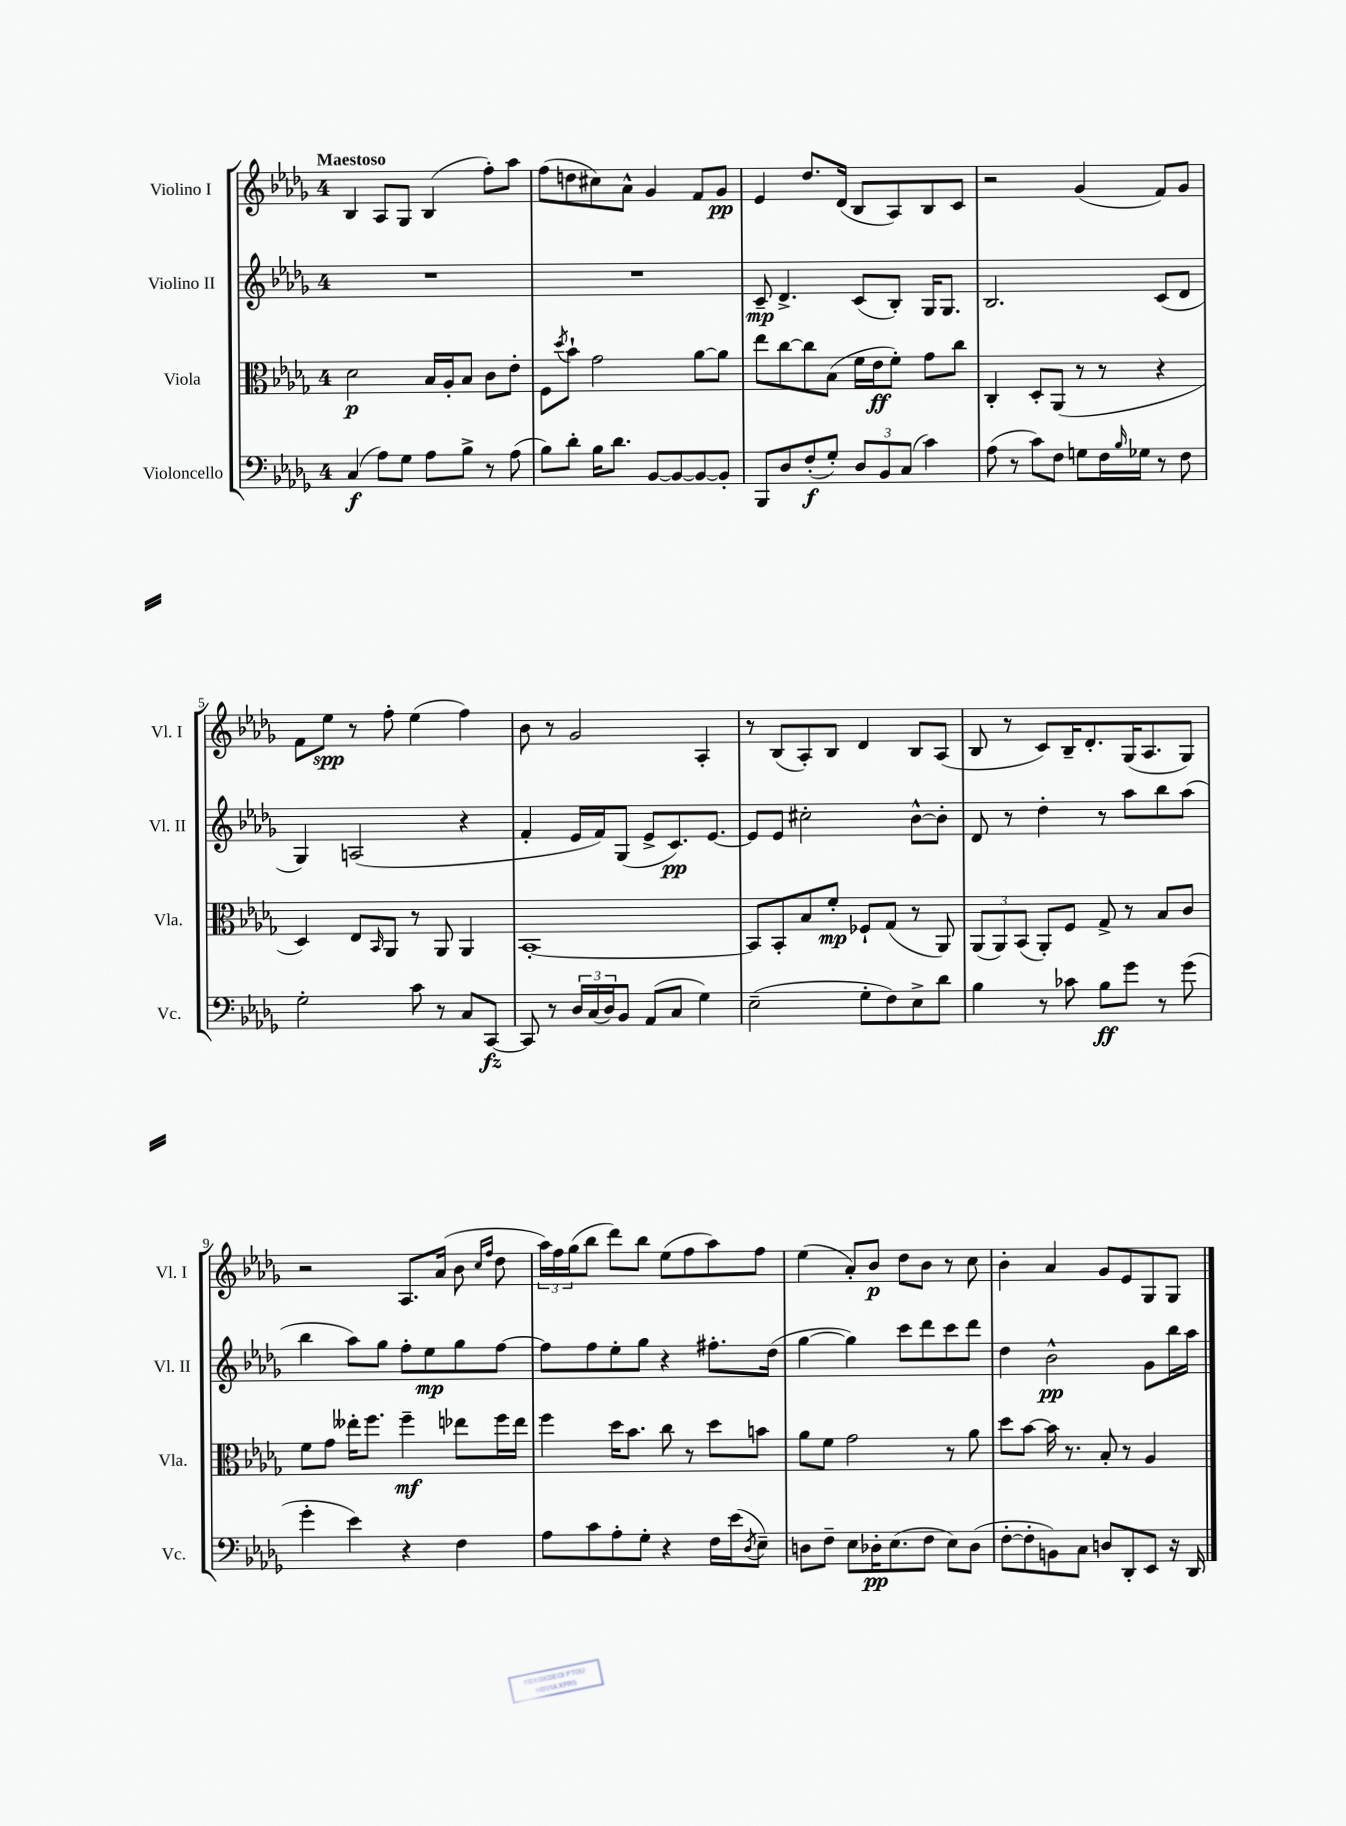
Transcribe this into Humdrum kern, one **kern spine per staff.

**kern	**kern	**kern	**kern
*staff4	*staff3	*staff2	*staff1
*clefF4	*clefC3	*clefG2	*clefG2
*k[b-e-a-d-g-]	*k[b-e-a-d-g-]	*k[b-e-a-d-g-]	*k[b-e-a-d-g-]
*M4/4	*M4/4	*M4/4	*M4/4
(4C/	2d-\	1r	4B-/
8A-\L)	.	.	8A-/L
8G-\J	.	.	8G-/J
8A-\L	16B-/LL	.	(4B-/
.	16A-'/J	.	.
8B-^\J	8B-/J	.	.
8r	8c\L	.	8ff'\L)
(8A-\	8e-'\J	.	8aa-\J
=	=	=	=
8B-\L)	8F\L	1r	(8ff\L
.	8qdd-/	.	.
8d-'\J	8b-`\J	.	8dd\
16B-\LK	2g-\	.	8cc#\)
8.d-\J	.	.	.
.	.	.	8a-^^\J
[8BB-/L	.	.	4g-/
8BB-/_	.	.	.
8BB-/_	[8a-\L	.	8f/L
8BB-'/]J	8a-\]J	.	8g-/J
=	=	=	=
8BBB-/L	8ee-\L	8c~/	4e-/
8D-/	[8cc\	4.d-^/	.
(8F'/	8cc\]	.	8.dd-/L
8G-'/J)	(8B-\J	.	.
.	.	.	(16d-/Jk
12D-/L	16f\LL	(8c/L	8B-/L
.	16e-\J	.	.
12BB-/	.	.	.
.	8f'\J)	8B-'/J)	8A-/)
(12C/J	.	.	.
4c\)	8g-\L	16G-/LK	8B-/
.	.	8.G-/J	.
.	8cc\J	.	8c/J
=	=	=	=
(8A-\	4C'/	2.B-/	2r
8r	.	.	.
8c\L)	8D-'/L	.	.
8F\J	(8AA-/J	.	.
8G\L	8r	.	(4g-/
16F\L	8r	.	.
16qqB-/	.	.	.
16G-\JJ	.	.	.
8r	4r	(8c/L	8f/L)
8F\	.	8d-/J	8g-/J
=	=	=	=
2G-'\	4D-/)	4G-/)	8f\L
.	.	.	8ee-\J
.	8E-/L	(2A/	8r
.	16qqBB-/	.	.
.	8AA-/J	.	8ff'\
8c\	8r	.	(4ee-\
8r	8AA-/	.	.
8C/L	4AA-/	4r	4ff\)
[8CC/J	.	.	.
=	=	=	=
8CC/]	[1BB-'	4f'/	8b-\
8r	.	.	8r
24D-/LL	.	16e-/LL	2g-/
(24C/	.	.	.
.	.	16f/J)	.
24D-/J)	.	.	.
8BB-/J	.	(8G-/J	.
(8AA-/L	.	8e-^/L	.
8C/J	.	8.c/)	.
4G-\)	.	.	4A-'/
.	.	[8.e-/J	.
=	=	=	=
(2E-~\	8BB-/]L	8e-/]L	8r
.	8BB-'/	8e-/J	(8B-/L
.	8B-/	2cc#'\	8A-'/)
.	8f'/J	.	8B-/J
8G-'\L	8F-`/L	.	4d-/
8F\)	(8G-/J	.	.
8E-^\	8r	[8b-^^\L	8B-/L
8d-\J	8AA-/)	8b-'\]J	(8A-/J
=	=	=	=
4B-\	(12AA-/L	8d-/	8B-/
.	12AA-/)	.	.
.	.	8r	8r
.	(12BB-/J	.	.
8r	8AA-'/L)	4dd-'\	8c/L)
8c-\	8F/J	.	16B-~/K
.	.	.	8.d-'/
8B-\L	8G-^/	8r	.
8g-\J	8r	8aa-\L	(16G-/K
.	.	.	8.A-/
8r	8B-/L	8bb-\	.
(8g-\	8c/J	(8aa-\J	8G-/J)
=	=	=	=
4g-'\	8f\L	4bb-\	2r
.	8g-\J	.	.
4e-\)	16ee--'\LK	8aa-\L)	.
.	8.ff\J	.	.
.	.	8gg-\J	.
4r	4ff~\	8ff'\L	8.A-/L
.	.	8ee-\	.
.	.	.	(16a-/Jk
4F\	8ee-\L	8gg-\	8b-\
.	.	.	16qqcc/LL
.	.	.	16qqff/JJ
.	16ff\L	[8ff\J	8dd-\
.	16ee-\JJ	.	.
=	=	=	=
8A-\L	4ff\	8ff\]L	24aa-\LL)
.	.	.	24ff\
.	.	.	(24gg-\J
8c\	.	8ff\	8bb-\J
8A-'\	16dd-\LK	8ee-'\	8ddd-\L)
.	8.b-\J	.	.
8G-'\J	.	8gg-\J	8bb-\J
4r	8cc\	4r	(8ee-\L
.	8r	.	8ff\
16F\LL	8dd-\L	8.ff#'\L	8aa-\)
(16e-\J	.	.	.
8qD-/	.	.	.
8E-~\J)	8b\J	.	8ff\J
.	.	(16dd-\Jk	.
=	=	=	=
8D\L	8a-\L	[4gg-\	(4ee-\
8F~\J	8f\J	.	.
8E-\L	2g-\	4gg-\])	8a-'/L)
16D-'\K	.	.	8b-/J
(8.E-\	.	.	.
.	.	8ccc\L	8dd-\L
8F\J	.	8ddd-\	8b-\J
8E-\L)	8r	8ccc\	8r
(8D-\J	8a-\	8ddd-\J	8cc\
=	=	=	=
[8F'\L	8dd-\L	4dd-\	4b-'\
8F'\]	[8b-\J	.	.
8BB\)	16b-\]	2b-^^\	4a-/
.	8.r	.	.
8C\J	.	.	.
8D/L	8B-'/	.	8g-/L
8DD-'/	8r	.	8e-/
8EE-/J	4A-/	8g-\L	8G-/
16r	.	16bb-\L	8G-/J
16DD-/	.	16aa-\JJ	.
==	==	==	==
*-	*-	*-	*-
